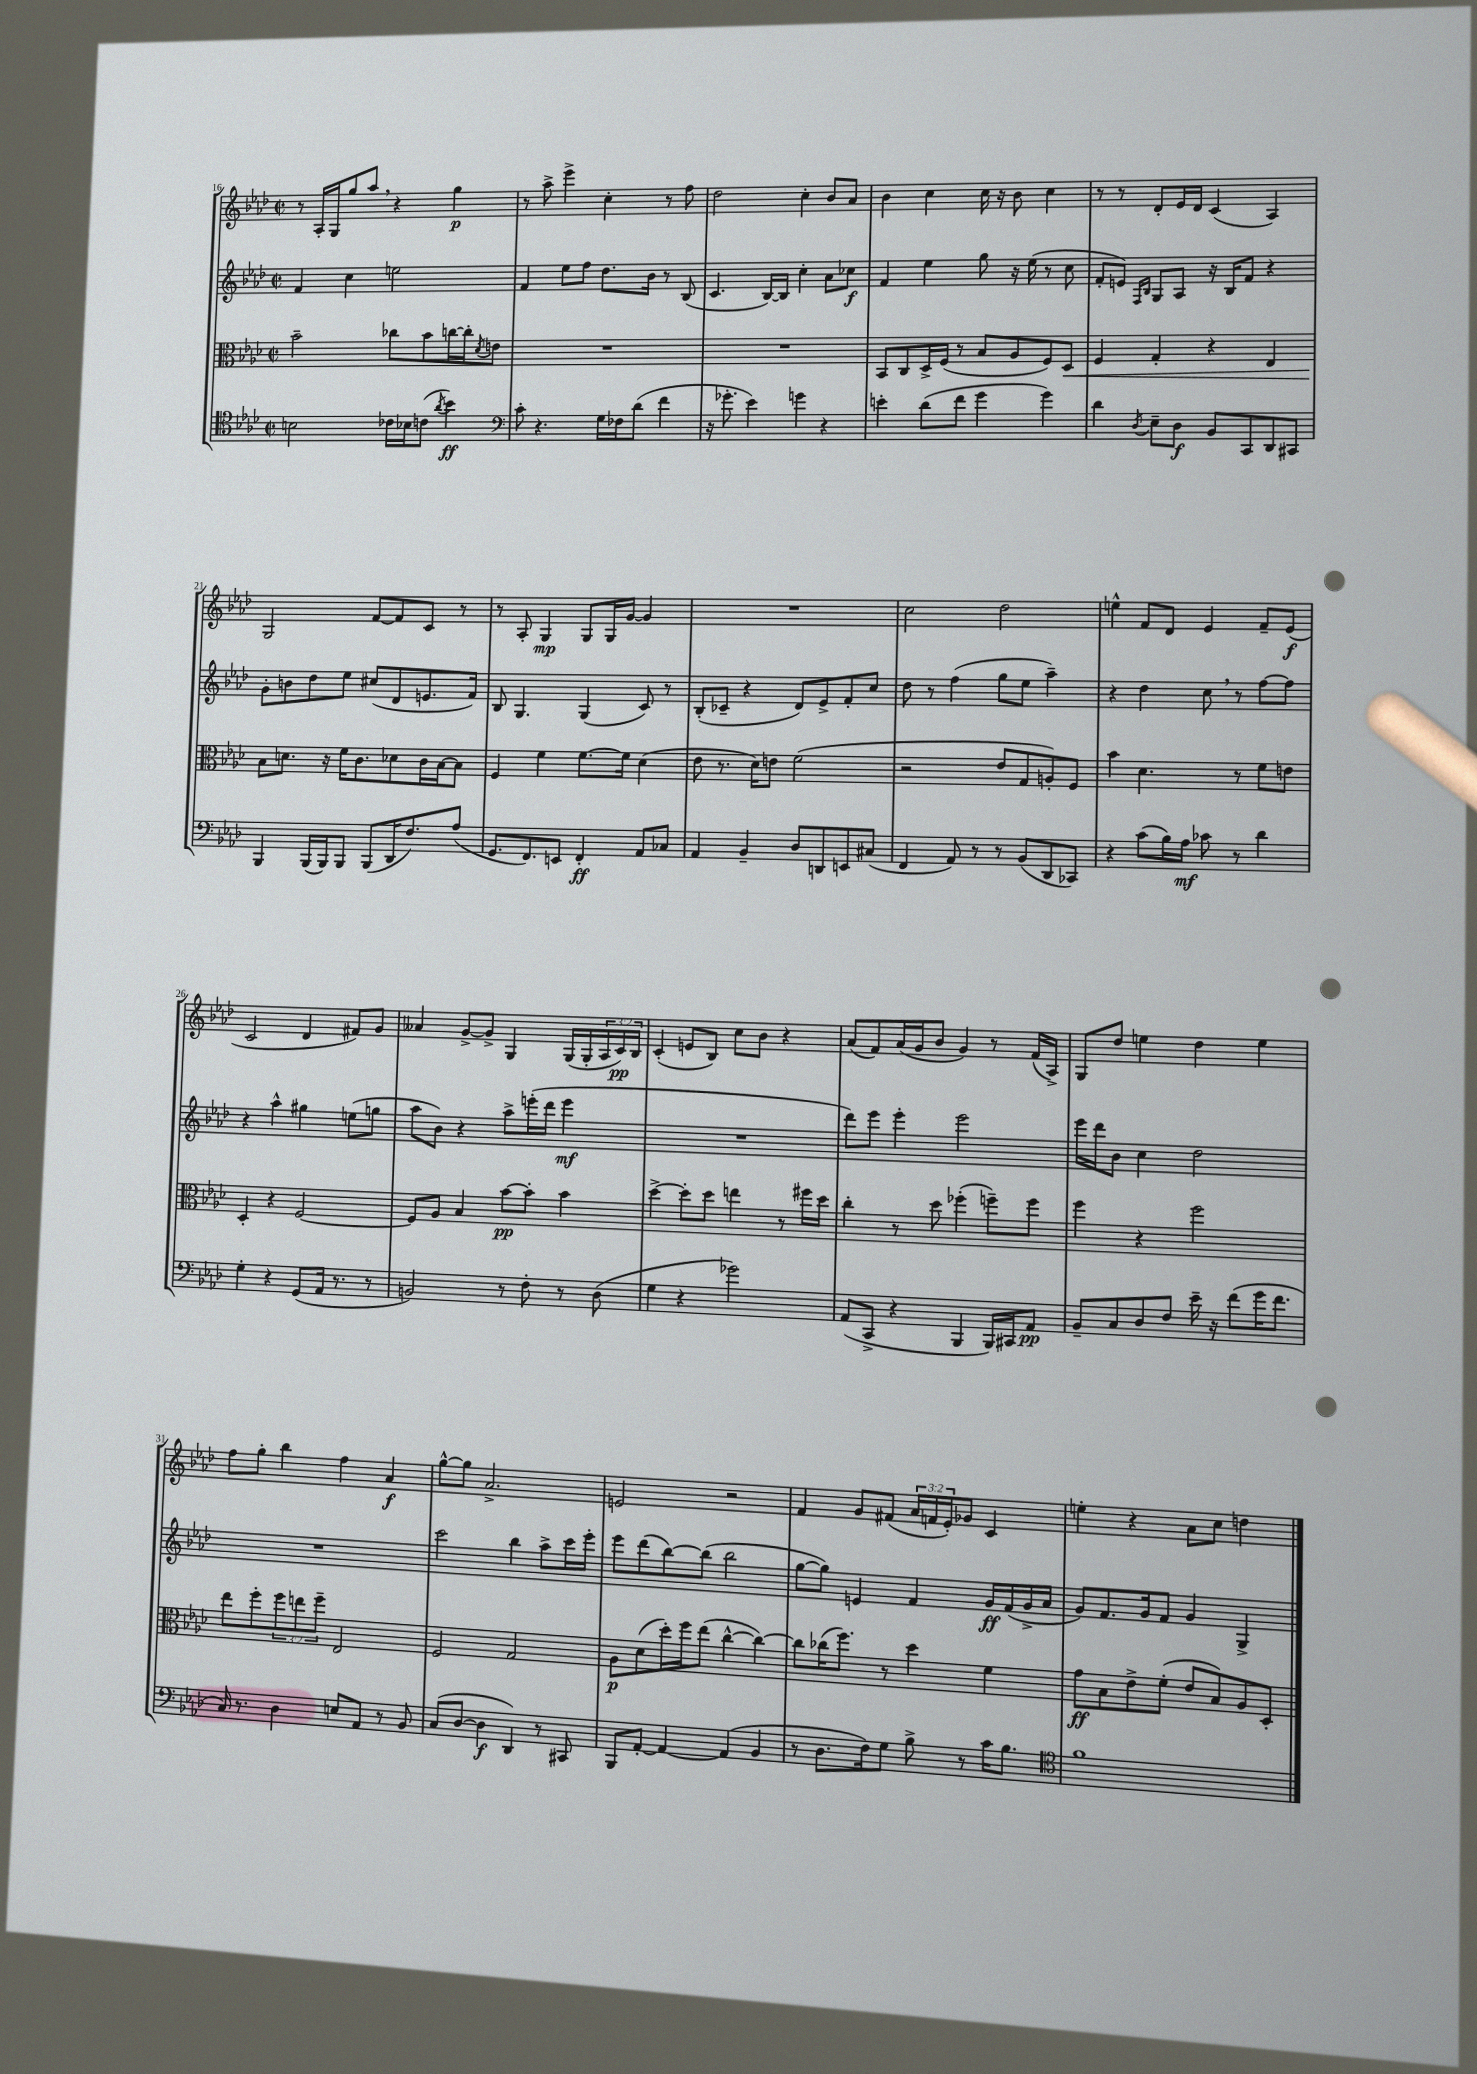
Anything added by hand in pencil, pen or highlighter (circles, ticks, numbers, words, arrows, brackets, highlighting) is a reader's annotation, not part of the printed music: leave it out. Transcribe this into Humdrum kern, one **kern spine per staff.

**kern	**dynam	**kern	**dynam	**kern	**dynam	**kern	**dynam
*part4	*part4	*part3	*part3	*part2	*part2	*part1	*part1
*staff4	*staff4	*staff3	*staff3	*staff2	*staff2	*staff1	*staff1
*clefC4	*	*clefC3	*	*clefG2	*	*clefG2	*
*k[b-e-a-d-]	*	*k[b-e-a-d-]	*	*k[b-e-a-d-]	*	*k[b-e-a-d-]	*
*M2/2	*	*M2/2	*	*M2/2	*	*M2/2	*
*met(c|)	*	*met(c|)	*	*met(c|)	*	*met(c|)	*
=16	=16	=16	=16	=16	=16	=16	=16
2Bn\	.	2b-~\	.	4f/	.	8r	.
.	.	.	.	.	.	16A-'/LL	.
.	.	.	.	.	.	16G/J	.
.	.	.	.	4cc\	.	8gg/	.
.	.	.	.	.	.	8aa-,/J	.
16c-X\LL	.	8cc-X\L	.	2een\	.	4r	.
16B-X\J	.	.	.	.	.	.	.
(8cn\J	.	8b-\	.	.	.	.	.
8qa-/	.	.	.	.	.	.	.
4b-\)	ff	[16ccn\L	.	.	.	4gg\	p
.	.	16cc'\J]	.	.	.	.	.
.	.	8qd-/	.	.	.	.	.
.	.	8en\J	.	.	.	.	.
=17	=17	=17	=17	=17	=17	=17	=17
*clefF4	*	*	*	*	*	*	*
8c'\	.	1r	.	4f/	.	8r	.
4.r	.	.	.	.	.	8aa-^\	.
.	.	.	.	8ee-\L	.	4eee-^\	.
.	.	.	.	8ff\J	.	.	.
16G\LL	.	.	.	8.dd-\L	.	4cc'\	.
16F-X\J	.	.	.	.	.	.	.
(8d-\J	.	.	.	.	.	.	.
.	.	.	.	16b-\Jk	.	.	.
4f\	.	.	.	8r	.	8r	.
.	.	.	.	(8B-/	.	8ff\	.
=18	=18	=18	=18	=18	=18	=18	=18
16r	.	1r	.	4.c/	.	2dd-\	.
8.g-X'\	.	.	.	.	.	.	.
4e-\)	.	.	.	.	.	.	.
.	.	.	.	[16B-/LL)	.	.	.
.	.	.	.	16B-/JJ]	.	.	.
4gn\	.	.	.	4cc'\	.	4cc'\	.
4r	.	.	.	8a-\L	.	8b-/L	.
.	.	.	.	8cc-X\J	f	8a-/J	.
=19	=19	=19	=19	=19	=19	=19	=19
4en'\	.	8BB-/L	.	4f/	.	4b-\	.
.	.	8C/	.	.	.	.	.
(8d-\L	.	16D-^/L	.	4ee-\	.	4cc\	.
.	.	(16F/JJ	.	.	.	.	.
8f\J	.	8r	.	.	.	.	.
4g\	.	8B-/L	.	8gg\	.	16cc\	.
.	.	.	.	.	.	16r	.
.	.	8A-/	.	16r	.	8b-\	.
.	.	.	.	(16ee-\	.	.	.
4g\)	.	8F/)	.	8r	.	4cc\	.
!	!	!	!LO:HP:b	!	!	!	!
.	.	8D-/J	<	8cc\	.	.	.
=20	=20	=20	=20	=20	=20	=20	=20
4d-\	.	4F/	.	8f'/L	.	8r	.
.	.	.	.	8en/J)	.	8r	.
.	.	.	.	16qqF/LL	.	.	.
8qD-/	.	.	.	16qqB-/JJ	.	.	.
8E-~\L	.	4G'/	.	8G/L	.	8d-'/L	.
8D-\J	f	.	.	8A-/J	.	16e-/L	.
.	.	.	.	.	.	16d-/JJ	.
8BB-/L	.	4r	.	16r	.	(4c/	.
.	.	.	.	16B-/KL	.	.	.
8CC/	.	.	.	8f/J	.	.	.
8DD-/	.	4E-/	.	4r	.	4A-/)	.
8CC#X/J	.	.	.	.	.	.	.
!!LO:LB:g=z
=21	=21	=21	=21	=21	=21	=21	=21
4BBB-/	.	8B-\L	.	8g'\L	.	2G/	.
.	.	8.dn\J	[	8bn\	.	.	.
(16BBB-/LL	.	.	.	8dd-\	.	.	.
16BBB-/J)	.	16r	.	.	.	.	.
8BBB-/J	.	16f\KL	.	8ee-\J	.	.	.
.	.	8.c\	.	.	.	.	.
(8BBB-/L	.	.	.	(8cc#X/L	.	[8f/L	.
16DD-/K	.	8d-X\	.	8d-/	.	8f/]	.
8.F/)	.	.	.	.	.	.	.
.	.	16c\L	.	8.en/	.	8c/J	.
.	.	[16B-\J	.	.	.	.	.
(8A-/J	.	8B-\J]	.	.	.	8r	.
.	.	.	.	16f/Jk)	.	.	.
=22	=22	=22	=22	=22	=22	=22	=22
8.GG/L	.	4F/	.	8B-/	.	8r	.
.	.	.	.	4.G/	.	8A-'/	.
8.FF/)	.	.	.	.	.	.	.
.	.	4f\	.	.	.	4G/	mp
8EEn/J	.	.	.	.	.	.	.
4FF'/	ff	[8.f\L	.	(4G/	.	8G/L	.
.	.	.	.	.	.	16G/L	.
.	.	16f\Jk]	.	.	.	[16g/JJ	.
8AA-/L	.	(4d-\	.	8c/)	.	4g/]	.
8C-X/J	.	.	.	8r	.	.	.
=23	=23	=23	=23	=23	=23	=23	=23
4AA-/	.	8e-\	.	(8B-'/L	.	1r	.
.	.	8.r	.	8c-X~/J	.	.	.
4BB-~/	.	.	.	4r	.	.	.
.	.	16d-\KL)	.	.	.	.	.
.	.	8en\J	.	.	.	.	.
8D-/L	.	(2f\	.	8d-/L)	.	.	.
8DDn/	.	.	.	8e-^/	.	.	.
8EEn/	.	.	.	8f'/	.	.	.
(8C#X/J	.	.	.	8cc/J	.	.	.
=24	=24	=24	=24	=24	=24	=24	=24
4FF/	.	2r	.	8dd-\	.	2cc\	.
.	.	.	.	8r	.	.	.
8AA-/)	.	.	.	(4ff\	.	.	.
8r	.	.	.	.	.	.	.
8r	.	8e-/L	.	8gg\L	.	2dd-\	.
(8BB-/L	.	8G/	.	8ee-\J	.	.	.
8DD-/	.	8An'/)	.	4aa-~\)	.	.	.
8CC-X/J)	.	8F/J	.	.	.	.	.
=25	=25	=25	=25	=25	=25	=25	=25
4r	.	4b-\	.	4r	.	4een^^\	.
(8c\L	.	4.d-\	.	4dd-\	.	8f/L	.
16B-\L)	.	.	.	.	.	8d-/J	.
16A-\JJ	mf	.	.	.	.	.	.
8c-X\	.	.	.	8cc,\	.	4e-/	.
8r	.	8r	.	8r	.	.	.
4d-\	.	8f\L	.	[8ff\L	.	8f~/L	.
.	.	8en\J	.	8ff\J]	.	(8e-/J	f
!!LO:LB:g=z
=26	=26	=26	=26	=26	=26	=26	=26
4G'\	.	4D-'/	.	4r	.	2c/	.
4r	.	4r	.	4aa-^^\	.	.	.
(8GG/L	.	[2F/	.	4gg#X\	.	4d-/	.
16AA-/Jk	.	.	.	.	.	.	.
8.r	.	.	.	.	.	.	.
.	.	.	.	(8een\L	.	8f#X/L)	.
8r	.	.	.	8ggn\J	.	8g/J	.
=27	=27	=27	=27	=27	=27	=27	=27
2BBn/)	.	8F/L]	.	8aa-\L	.	4a--X/	.
.	.	8A-/J	.	8b-\J)	.	.	.
.	.	4B-/	.	4r	.	[8g^/L	.
.	.	.	.	.	.	8g^/J]	.
8r	.	[8b-\L	pp	8aa-^\L	.	4G/	.
8F'\	.	8b-'\J]	.	(16eeen'\L	.	.	.
.	.	.	.	16ddd-\JJ	.	.	.
8r	.	4b-\	.	4eee\	mf	(16G/LL	.
.	.	.	.	.	.	16G'/	.
(8D-\	.	.	.	.	.	24A-/	.
.	.	.	.	.	.	24c/)	pp
.	.	.	.	.	.	24B-/JJ	.
=28	=28	=28	=28	=28	=28	=28	=28
4G\	.	[4dd-^\	.	1r	.	(4c'/	.
4r	.	8dd-'\L]	.	.	.	8en/L	.
.	.	8dd-\J	.	.	.	8B-/J)	.
2g-X\)	.	4een\	.	.	.	8cc\L	.
.	.	.	.	.	.	8b-\J	.
.	.	8r	.	.	.	4r	.
.	.	16ff#X\LL	.	.	.	.	.
.	.	16dd-\JJ	.	.	.	.	.
=29	=29	=29	=29	=29	=29	=29	=29
(8AA-/L	.	4cc'\	.	8ddd-\L)	.	(8a-/L	.
8CC^/J	.	.	.	8eee-\J	.	8f/)	.
4r	.	8r	.	4eee-'\	.	(16a-/L	.
.	.	.	.	.	.	16g/J	.
.	.	8dd-\	.	.	.	8b-/J	.
4BBB-/	.	(4ff-X'\	.	2eee-\	.	4g/)	.
16BBB-/LL)	.	8ffn~\L)	.	.	.	8r	.
16CC#X/J	.	.	.	.	.	.	.
8AA-/J	pp	8ff\J	.	.	.	(16f/LL	.
.	.	.	.	.	.	16A-^/JJ)	.
=30	=30	=30	=30	=30	=30	=30	=30
8BB-~/L	.	4ff\	.	16eee-\LL	.	8G/L	.
.	.	.	.	16ddd-\J	.	.	.
8C/	.	.	.	8b-\J	.	8dd-/J	.
8D-/	.	4r	.	4cc\	.	4een\	.
8F/J	.	.	.	.	.	.	.
16e-~\	.	2ff\	.	2dd-\	.	4dd-\	.
16r	.	.	.	.	.	.	.
(8f\L	.	.	.	.	.	.	.
16g\K	.	.	.	.	.	4ee\	.
8.f\J	.	.	.	.	.	.	.
!!LO:LB:g=z
=31	=31	=31	=31	=31	=31	=31	=31
16C/)	.	8ee-\L	.	1r	.	8ff\L	.
8.r	.	.	.	.	.	.	.
.	.	8ff'\	.	.	.	8gg'\J	.
4D-\	.	12ff\	.	.	.	4bb-\	.
.	.	12een\	.	.	.	.	.
.	.	12ff~\J	.	.	.	.	.
8En/L	.	2E-/	.	.	.	4ff\	.
8AA-/J	.	.	.	.	.	.	.
8r	.	.	.	.	.	4a-/	f
8BB-/	.	.	.	.	.	.	.
=32	=32	=32	=32	=32	=32	=32	=32
(8C/L	.	2F/	.	2ccc\	.	[8gg^^\L	.
[8D-/J	.	.	.	.	.	8gg\J]	.
4D-\]	f	.	.	.	.	2.a-^/	.
4DD-/)	.	2G/	.	4bb-\	.	.	.
8r	.	.	.	8aa-^\L	.	.	.
8CC#X/	.	.	.	16ccc\L	.	.	.
.	.	.	.	16eee-'\JJ	.	.	.
=33	=33	=33	=33	=33	=33	=33	=33
8BBB-/L	.	8A-\L	p	8eee-\L	.	2en/	.
[8AA-'/J	.	(8d-\	.	(8ddd-\	.	.	.
4AA-/_	.	16dd-'\L)	.	[8bb-\)	.	.	.
.	.	16ff\J	.	.	.	.	.
.	.	(8ee-\J	.	(8bb-\J]	.	.	.
(4AA-/]	.	[4cc^^\	.	2bb-\	.	2r	.
4BB-/	.	4cc\_)	.	.	.	.	.
=34	=34	=34	=34	=34	=34	=34	=34
8r	.	8cc\L]	.	[8gg\L	.	4f/	.
8.D-\L	.	(16cc-X\K	.	8gg\J])	.	.	.
.	.	8.ff\J)	.	.	.	.	.
.	.	.	.	4en/	.	8g/L	.
16F\k)	.	.	.	.	.	.	.
8G\J	.	8r	.	.	.	(8f#X/J	.
8B-^\	.	4dd-\	.	4f/	.	24a-/LL	.
.	.	.	.	.	.	24fn/	.
.	.	.	.	.	.	24e-'/J)	.
8r	.	.	.	.	.	8g-X/J	.
16c\KL	.	4f\	.	16g/LL	ff	4c/	.
8.B-\J	.	.	.	(16f/	.	.	.
.	.	.	.	16g^/	.	.	.
.	.	.	.	16a-/JJ	.	.	.
=35	=35	=35	=35	=35	=35	=35	=35
*clefC4	*	*	*	*	*	*	*
1f	.	8g\L	ff	8g/L)	.	4een'\	.
.	.	8B-\	.	8.f/	.	.	.
.	.	8e-^\	.	.	.	4r	.
.	.	.	.	16g/k	.	.	.
.	.	(8f'\J	.	8f/J	.	.	.
.	.	8e-/L	.	4g/	.	8a-\L	.
.	.	8B-/)	.	.	.	8cc\J	.
.	.	8A-/	.	4G^/	.	4ddn\	.
.	.	8D-'/J	.	.	.	.	.
==	==	==	==	==	==	==	==
*-	*-	*-	*-	*-	*-	*-	*-
